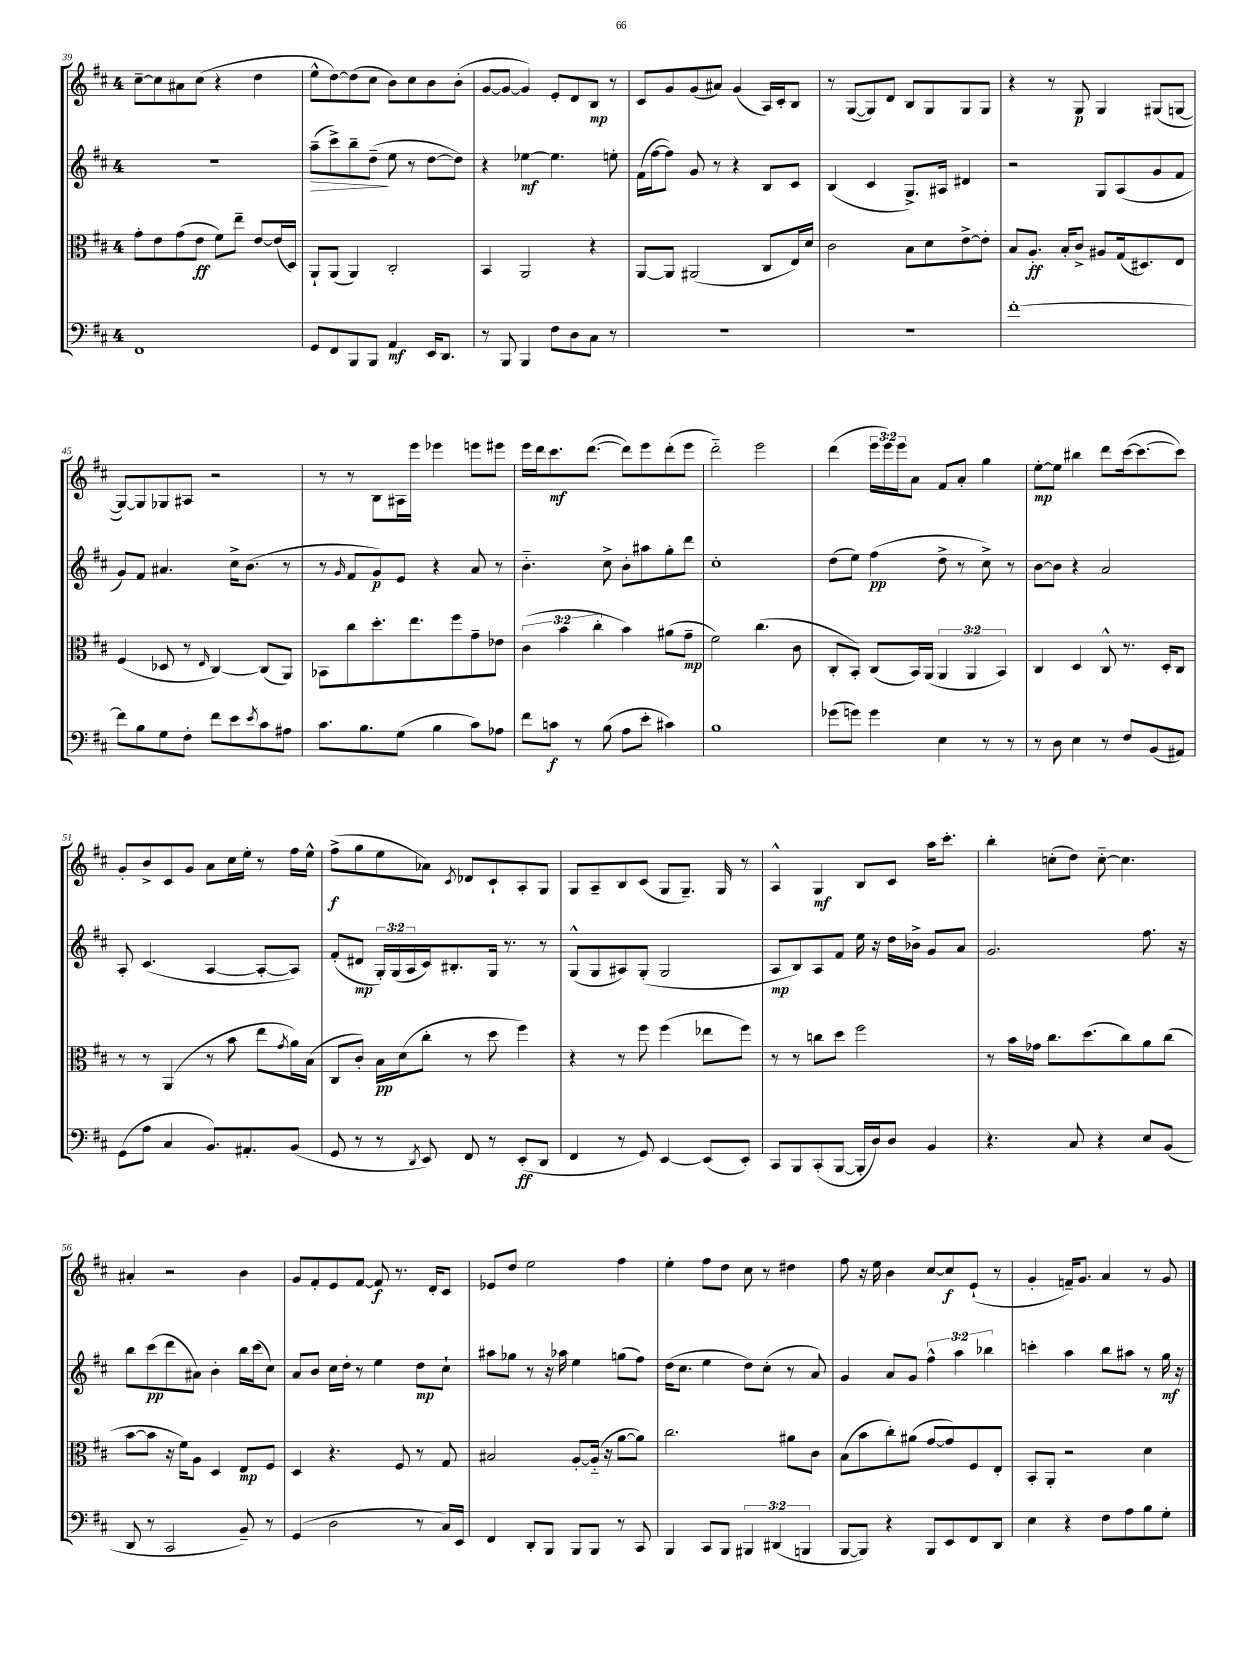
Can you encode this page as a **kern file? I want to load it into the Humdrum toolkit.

**kern	**kern	**kern	**kern
*staff4	*staff3	*staff2	*staff1
*clefF4	*clefC3	*clefG2	*clefG2
*k[f#c#]	*k[f#c#]	*k[f#c#]	*k[f#c#]
*M4/4	*M4/4	*M4/4	*M4/4
1FF#	8g'	1r	[8cc#~
.	8e	.	8cc#]
.	(8g	.	8a#
.	8e	.	(8cc#
.	8f#)	.	4r
.	8ee~	.	.
.	[8e	.	4dd
.	(16e]	.	.
.	16D)	.	.
=	=	=	=
8GG	8AA`	(8aa~	8ee^^
8FF#	(8AA	8ccc#^)	[8dd)
8BBB	4AA)	8bb~	(8dd]
8BBB	.	(8dd~	8cc#
4AA	2C#'	8ee	8b)
.	.	8r	8cc#
16EE	.	[8dd	8b
8.DD	.	.	.
.	.	8dd])	(8b'
=	=	=	=
8r	4BB	4r	[8g
8BBB	.	.	8g_
4BBB	2AA	[4ee-	4g])
8F#	.	4.ee-]	8e'
8D	.	.	8d
8C#	4r	.	8B
8r	.	8ee'	8r
=	=	=	=
1r	[8AA	(16f#	8c#
.	.	[16ff#	.
.	8AA]	8ff#])	8g
.	(2AA#	8g	(8g
.	.	8r	8a#)
.	.	4r	(4g
.	8C#	8B	16A)
.	.	.	16c#'
.	16E)	8c#	8B
.	16d	.	.
=	=	=	=
1r	2c#	(4B	8r
.	.	.	([8G
.	.	4c#	8G])
.	.	.	8d
.	8B	8.G^)	8B
.	8d	.	8G
.	.	16A#	.
.	[8e^	4d#	8G
.	8e']	.	8G
=	=	=	=
[1f#'	8B	2r	4r
.	8.A'	.	.
.	.	.	8r
.	16B'	.	.
.	8c#^	.	8G
.	8A#	8G	4G
.	(16G	(8A	.
.	8.D#)	.	.
.	.	8g	(8G#
.	8E	8f#	[8G
=	=	=	=
8f#]	(4F#	8g)	8G_)
8B	.	8f#	8G]
8G	8D-	4.a#	8G-
8F#'	8r	.	8A#
.	16qqE	.	.
8f#	[4C#)	.	2r
8e	.	16cc#^	.
.	.	(8.b	.
8qe	.	.	.
8c#	(8C#]	.	.
8A#	8AA)	8r	.
=	=	=	=
8.c#	8BB-	8r	8r
.	.	16qqg	.
.	8cc#	8f#	8r
8.B	.	.	.
.	8.dd'	8g)	8B
(8G	.	8e	16A#
.	8.ee	.	16eee
4B	.	4r	4eee-
.	8ff#	.	.
8c#)	8g~	8a	8eee
8A-	8e-	8r	8eee#
=	=	=	=
8f#	(6c#	4.b'~	16eee
.	.	.	16ddd
8c	.	.	8.ccc#
.	6b	.	.
8r	.	.	.
.	.	.	([8.ddd
.	6cc#'	.	.
(8B	.	8cc#^	.
8A	4b)	8b'	8ddd])
8e'	.	8aa#	8eee
4c#)	(8a#	8gg'	(8ddd'
.	8g~	8ddd	8eee
=	=	=	=
1B	2f#)	1cc#'	2ddd'~)
.	(4.cc#	.	2eee
.	8c#	.	.
=	=	=	=
(8g-	8C#'	(8dd	(4ddd
8g)	8BB')	8ee)	.
4g	(8C#	(4ff#	24eee
.	.	.	24eee)
.	.	.	24eee
.	16BB)	.	8a
.	(16AA	.	.
4E	6AA	8dd^	8f#
.	.	8r	8a'
.	6AA	.	.
8r	.	8cc#^)	4gg
.	6BB)	.	.
8r	.	8r	.
=	=	=	=
8r	4C#	[8b	[8ee'
8D	.	8b]	8ee]
4E	4D	4r	4bb#
8r	8C#^^	2a	8ddd
8F#	8.r	.	([16ccc#
.	.	.	8.ccc#_
(8BB	.	.	.
.	16D'	.	.
8AA#)	8C#	.	8ccc#])
=	=	=	=
(8GG	8r	8A'	8g'
8A	8r	(4.c#	8b^
4C#	(4AA	.	8c#
.	.	.	8g
8.BB)	8r	[4A	8a
.	8b	.	16cc#
8.AA#'	.	.	16ee'
.	8ee	8A'_	8r
.	8qg	.	.
(8BB	16a)	8A])	16ff#
.	(16B	.	16ee^^
=	=	=	=
8GG	8C#	(8f#'	(8ff#^
8r	8c#')	8d#	8gg
8r	16B	24G')	8ee
.	.	(24G	.
.	(16d	.	.
.	.	24A	.
8qDD	.	.	.
8EE)	8cc#'	16c#)	8a-)
.	.	8.B#'	.
.	.	.	8qc#
8FF#	8r	.	8d-
8r	8dd	16G	8c#`
.	.	8.r	.
(8EE'	4ff#)	.	8A'
8DD	.	8r	8G
=	=	=	=
4FF#	4r	(8G^^	8G
.	.	8G	8A~
8r	8r	8A#)	8B
8GG)	8ff#	(8G'	(8c#
[4EE	(4ff#	2G	8G
.	.	.	8.G~)
(8EE]	8ee-	.	.
.	.	.	16G
8EE')	8ff#)	.	8r
=	=	=	=
8CC#	8r	8A	4A^^
8BBB	8r	8B)	.
(8CC#'	8cc	8A	4G
[8BBB	8dd	8f#	.
16BBB']	2ff#	16ee	8B
16D)	.	16r	.
8D	.	16dd	8c#
.	.	16b-^	.
4BB	.	8g	16aa
.	.	.	8.ccc#'
.	.	8a	.
=	=	=	=
4.r	8r	2.g	4bb'
.	16b	.	.
.	16g-	.	.
.	8.cc#	.	(8cc'
8C#	.	.	8dd)
.	(8.dd	.	.
4r	.	.	[8cc'~
.	8cc#)	.	4.cc]
8E	8a	8.ff#	.
(8BB	(8cc#	.	.
.	.	16r	.
=	=	=	=
8DD	[8b	8bb	4a#'
8r	8b]	(8ccc#	.
2CC#	16r	8ddd	2r
.	16f#)	.	.
.	8A	8a#)	.
.	4D	4b'	.
8BB~)	8E	16bb	4b
.	.	(16ccc#	.
8r	8F#	8cc#)	.
=	=	=	=
(4GG	4D	8a	8g
.	.	8b	8f#'
2D	4.r	16cc#	8e
.	.	16dd'	.
.	.	8r	[8f#
.	.	4ee	8f#]
.	8F#	.	8.r
8r	8r	8dd	.
.	.	.	16d'
16C#)	8G	8cc#`	8c#
16EE	.	.	.
=	=	=	=
4FF#	2B#	8aa#	8e-
.	.	8gg-	8dd
8DD'	.	8r	2ee
8BBB	.	16r	.
.	.	16aa-	.
8BBB	[8A'	4ee	.
8BBB	(16A'~]	.	.
.	16r	.	.
8r	[8a	(8gg	4ff#
8CC#	8a])	8ff#)	.
=	=	=	=
4BBB	2.cc#	(16dd	4ee'
.	.	8.cc#	.
8CC#	.	4ee	8ff#
8BBB	.	.	8dd
6BBB#	.	8dd)	8cc#
.	.	(8cc#'	8r
(6DD#	.	.	.
.	8a#	8r	4dd#
6BBB	.	.	.
.	8c#	8a)	.
=	=	=	=
[8BBB	(8B	4g	8ff#
8BBB])	8b	.	16r
.	.	.	16ee
4r	8cc#')	8a	4b
.	(8a#	8g	.
8BBB	[8g	6ff#^^	[8cc#
8EE	8g])	.	8cc#]
.	.	6aa	.
8FF#	8F#	.	(8e`
.	.	6bb-	.
8DD	8E'	.	8r
=	=	=	=
4E	8BB'	4ccc'	4g'
.	8AA'	.	.
4r	2r	4aa	16f~)
.	.	.	8.g
8F#	.	8bb	4a
8A	.	8aa#	.
8B	4d	8r	8r
8G'	.	16gg	8g
.	.	16r	.
==	==	==	==
*-	*-	*-	*-
